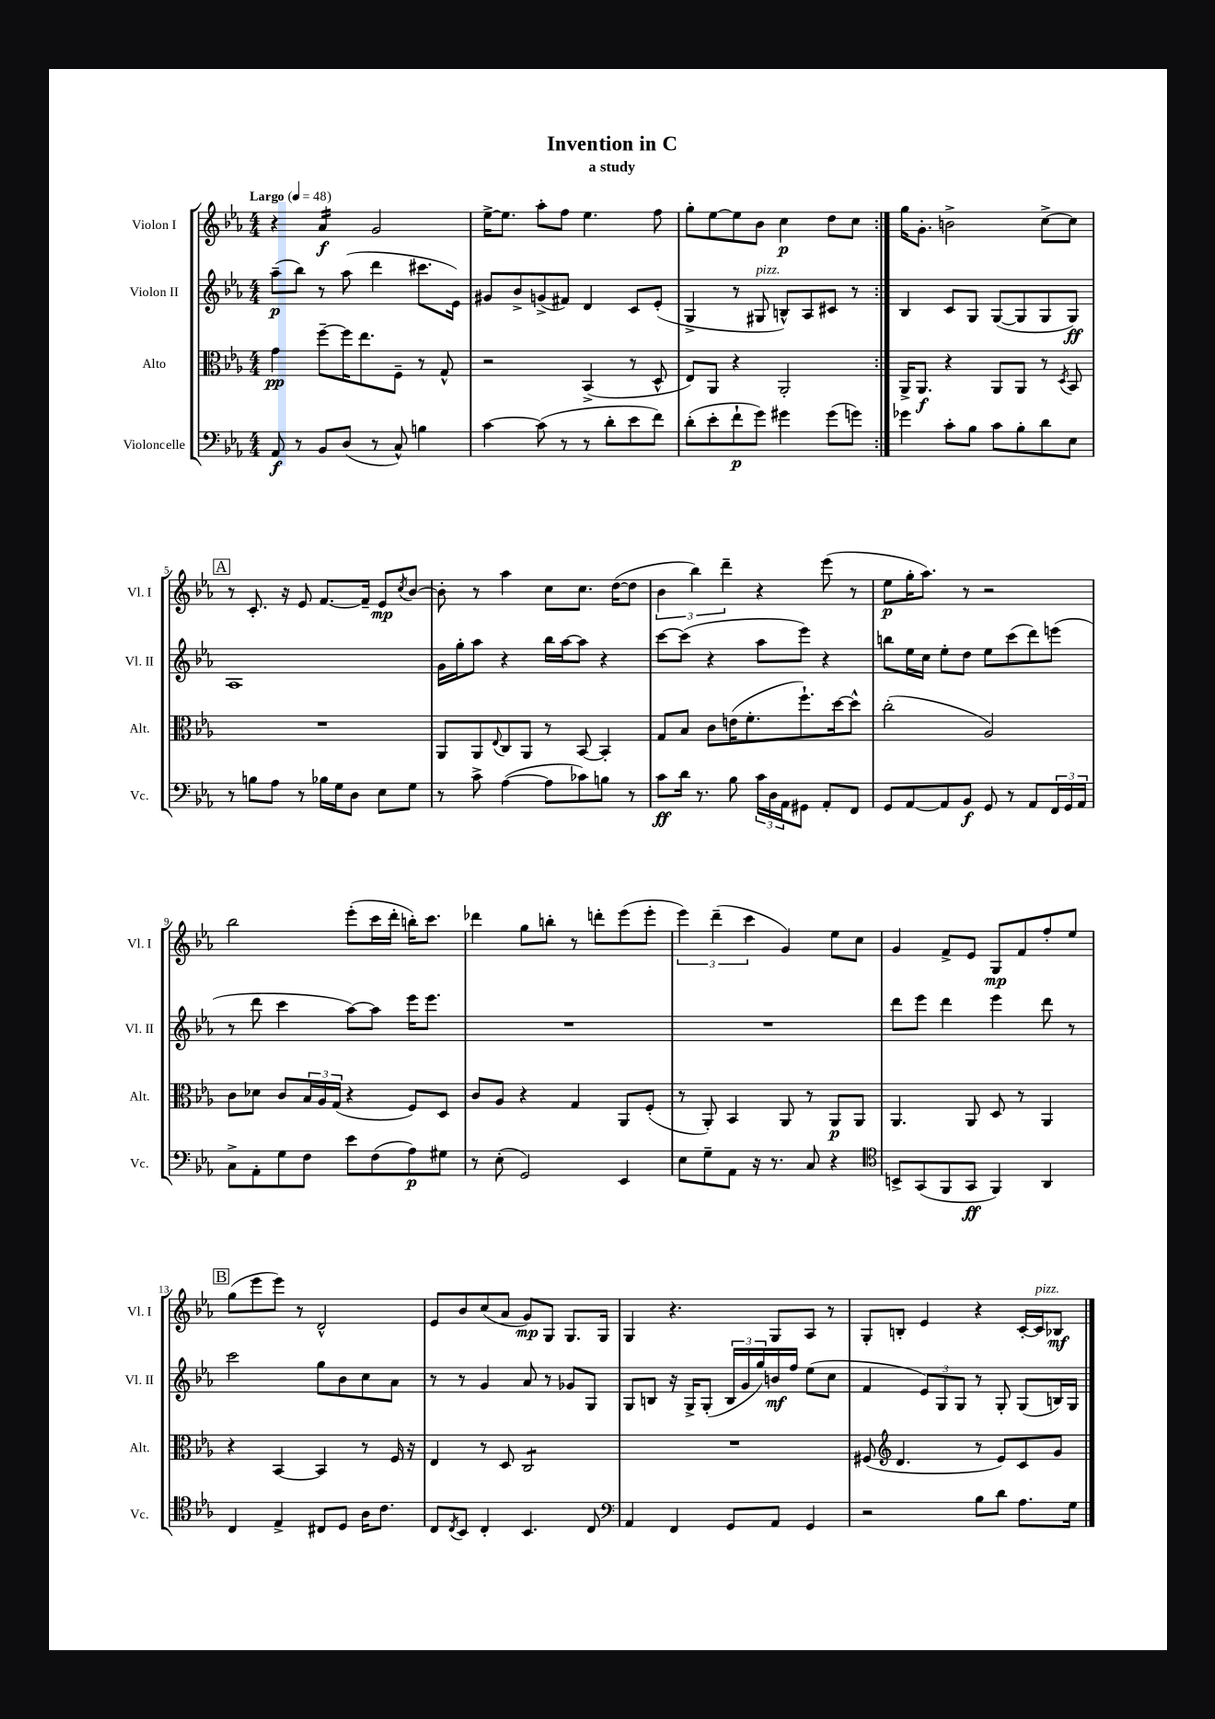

**kern	**kern	**kern	**kern
*staff4	*staff3	*staff2	*staff1
*clefF4	*clefC3	*clefG2	*clefG2
*k[b-e-a-]	*k[b-e-a-]	*k[b-e-a-]	*k[b-e-a-]
*M4/4	*M4/4	*M4/4	*M4/4
*MM48	*MM48	*MM48	*MM48
8AA-	4g	(8aa-~	4r
8r	.	8bb-)	.
8BB-	[8ff~	8r	4a-
(8D	16ff]	(8aa-	.
.	8.ee-	.	.
8r	.	4ddd	2g
8C^^)	8F~	.	.
4B	8r	8.ccc#	.
.	8G^^	.	.
.	.	16e-)	.
=	=	=	=
[4c	2r	8g#	[16ee-^
.	.	.	8.ee-]
.	.	8b-^	.
(8c]	.	(8g^	8aa-'
8r	.	8f#)	8ff
8r	(4BB-^	4d	4.ee-
8d'	.	.	.
8e-	8r	8c	.
8f)	8D^^	(8e-'	8ff
=	=	=	=
(8d'	8E-)	4G^	8gg'
8e-'	8AA-	.	[8ee-
8f`	4r	8r	8ee-]
8g)	.	8G#	8b-
4g#	2AA-'	8B^^)	4cc
.	.	8A-	.
(8g#	.	8c#	8dd
8g)	.	8r	8cc
=:|!	=:|!	=:|!	=:|!
4g-	16AA-^	4B-	16gg
.	8.AA-	.	8.g'
8c'	4r	8c	2b^
8B-	.	8G	.
8c	8AA-	([8G	.
8B-'	8AA-	8G]	.
8d	8r	8G	[8cc^
.	8qD	.	.
8E-	8BB-	8G)	8cc]
=	=	=	=
8r	1r	1A-	8r
8B	.	.	8.c'
8A-	.	.	.
.	.	.	16r
8r	.	.	8e-
16B-	.	.	[8.f
16G	.	.	.
8D	.	.	.
.	.	.	16f~]
8E-	.	.	8e-
.	.	.	8qcc
8G	.	.	[8b-
=	=	=	=
8r	8AA-	16g	8b-']
.	.	16gg'	.
8c^	8AA-	8aa-	8r
.	8qqE-	.	.
([4A-	8C	4r	4aa-
.	8AA-	.	.
8A-]	8r	16bb-	8cc
.	.	[16aa-	.
8c-)	[8BB-	8aa-]	8.cc
8B	4BB-']	4r	.
.	.	.	([16dd
8r	.	.	8dd]
=	=	=	=
8c	8G	[8ccc	6b-
16d	8B-	(8ccc]	.
.	.	.	6bb-)
8.r	.	.	.
.	8c	4r	.
.	.	.	6ddd~
8B-	(16e	.	.
.	8.f'	.	.
24c	.	8aa-	4r
24D	.	.	.
24AA-	.	.	.
8GG#	8.ff`)	8eee-)	.
8AA-'	.	4r	(8eee-
.	[16dd	.	.
8FF	8dd^^]	.	8r
=	=	=	=
8GG	(2cc'	8bb	8ee-
[8AA-	.	16ee-	16gg'
.	.	16cc	8.aa-)
8AA-]	.	8ee-'	.
8BB-	.	8dd	8r
8GG	2A-)	8ee-	2r
8r	.	(8ccc	.
8AA-	.	8ddd)	.
24FF	.	(8eee	.
24GG	.	.	.
24AA-	.	.	.
=	=	=	=
8C^	8c	8r	2bb-
8AA-'	8d-	8ddd	.
8G	8c	4ccc	.
8F	24B-	.	.
.	24A-	.	.
.	(24G	.	.
8e-	4r	[8aa-)	(8eee-'
(8F	.	8aa-]	16ccc
.	.	.	16ddd'
8A-)	8F)	16eee-	16bb')
.	.	8.eee-	8.ccc
8G#	8D	.	.
=	=	=	=
8r	8c	1r	4ddd-
(8E-'	8A-	.	.
2GG)	4r	.	8gg
.	.	.	8bb'
.	4G	.	8r
.	.	.	8ddd'
4EE-	8AA-	.	(8eee-
.	(8F'	.	8eee-'
=	=	=	=
8E-	8r	1r	6eee-)
8G~	8AA-')	.	.
.	.	.	(6ddd~
8AA-	4BB-	.	.
.	.	.	6ccc
16r	.	.	.
8.r	.	.	.
.	8AA-	.	4g)
8C	8r	.	.
4r	8AA-	.	8ee-
.	8AA-	.	8cc
=	=	=	=
*clefC4	*	*	*
8BB^	4.AA-	8ddd	4g
(8GG	.	8eee-	.
8FF	.	4ddd	8f^
8GG	8AA-	.	8e-
4FF)	8D	4eee-	8G
.	8r	.	8f
4AA-	4AA-	8ddd	8ff'
.	.	8r	8ee-
=	=	=	=
4C	4r	2ccc	(8gg
.	.	.	8eee-
4E-^	[4BB-	.	8eee-)
.	.	.	8r
8C#	4BB-]	8gg	2d^^
8D	.	8b-	.
16A-	8r	8cc	.
8.c	.	.	.
.	16F	8a-	.
.	16r	.	.
=	=	=	=
8C	4E-	8r	8e-
8qC	.	.	.
8BB-	.	8r	8b-
4C'	8r	4g	(8cc
.	8D	.	8a-
4.BB-	2C	8a-	8g)
.	.	8r	8G
.	.	8g-	8.G
8C	.	8G	.
.	.	.	16G
=	=	=	=
*clefF4	*	*	*
4AA-	1r	8G	4G
.	.	8B	.
4FF	.	16r	4.r
.	.	16G^	.
.	.	(8G'	.
8GG	.	24B	.
.	.	24g	.
.	.	24gg)	.
8AA-	.	16b	8G
.	.	16ff	.
4GG	.	(8ee-	8A-
.	.	8cc	8r
=	=	=	=
2r	(8F#	4f	8G'
*	*clefG2	*	*
.	4.d	.	8B'
.	.	12e-)	4e-
.	.	12G	.
.	.	12G	.
8B-	8r	8r	4r
8d	8e-)	8G'	.
8.A-	8c	(8G	[16c'
.	.	.	16c]
.	8g	16B)	8B-
16G	.	16G	.
==	==	==	==
*-	*-	*-	*-
